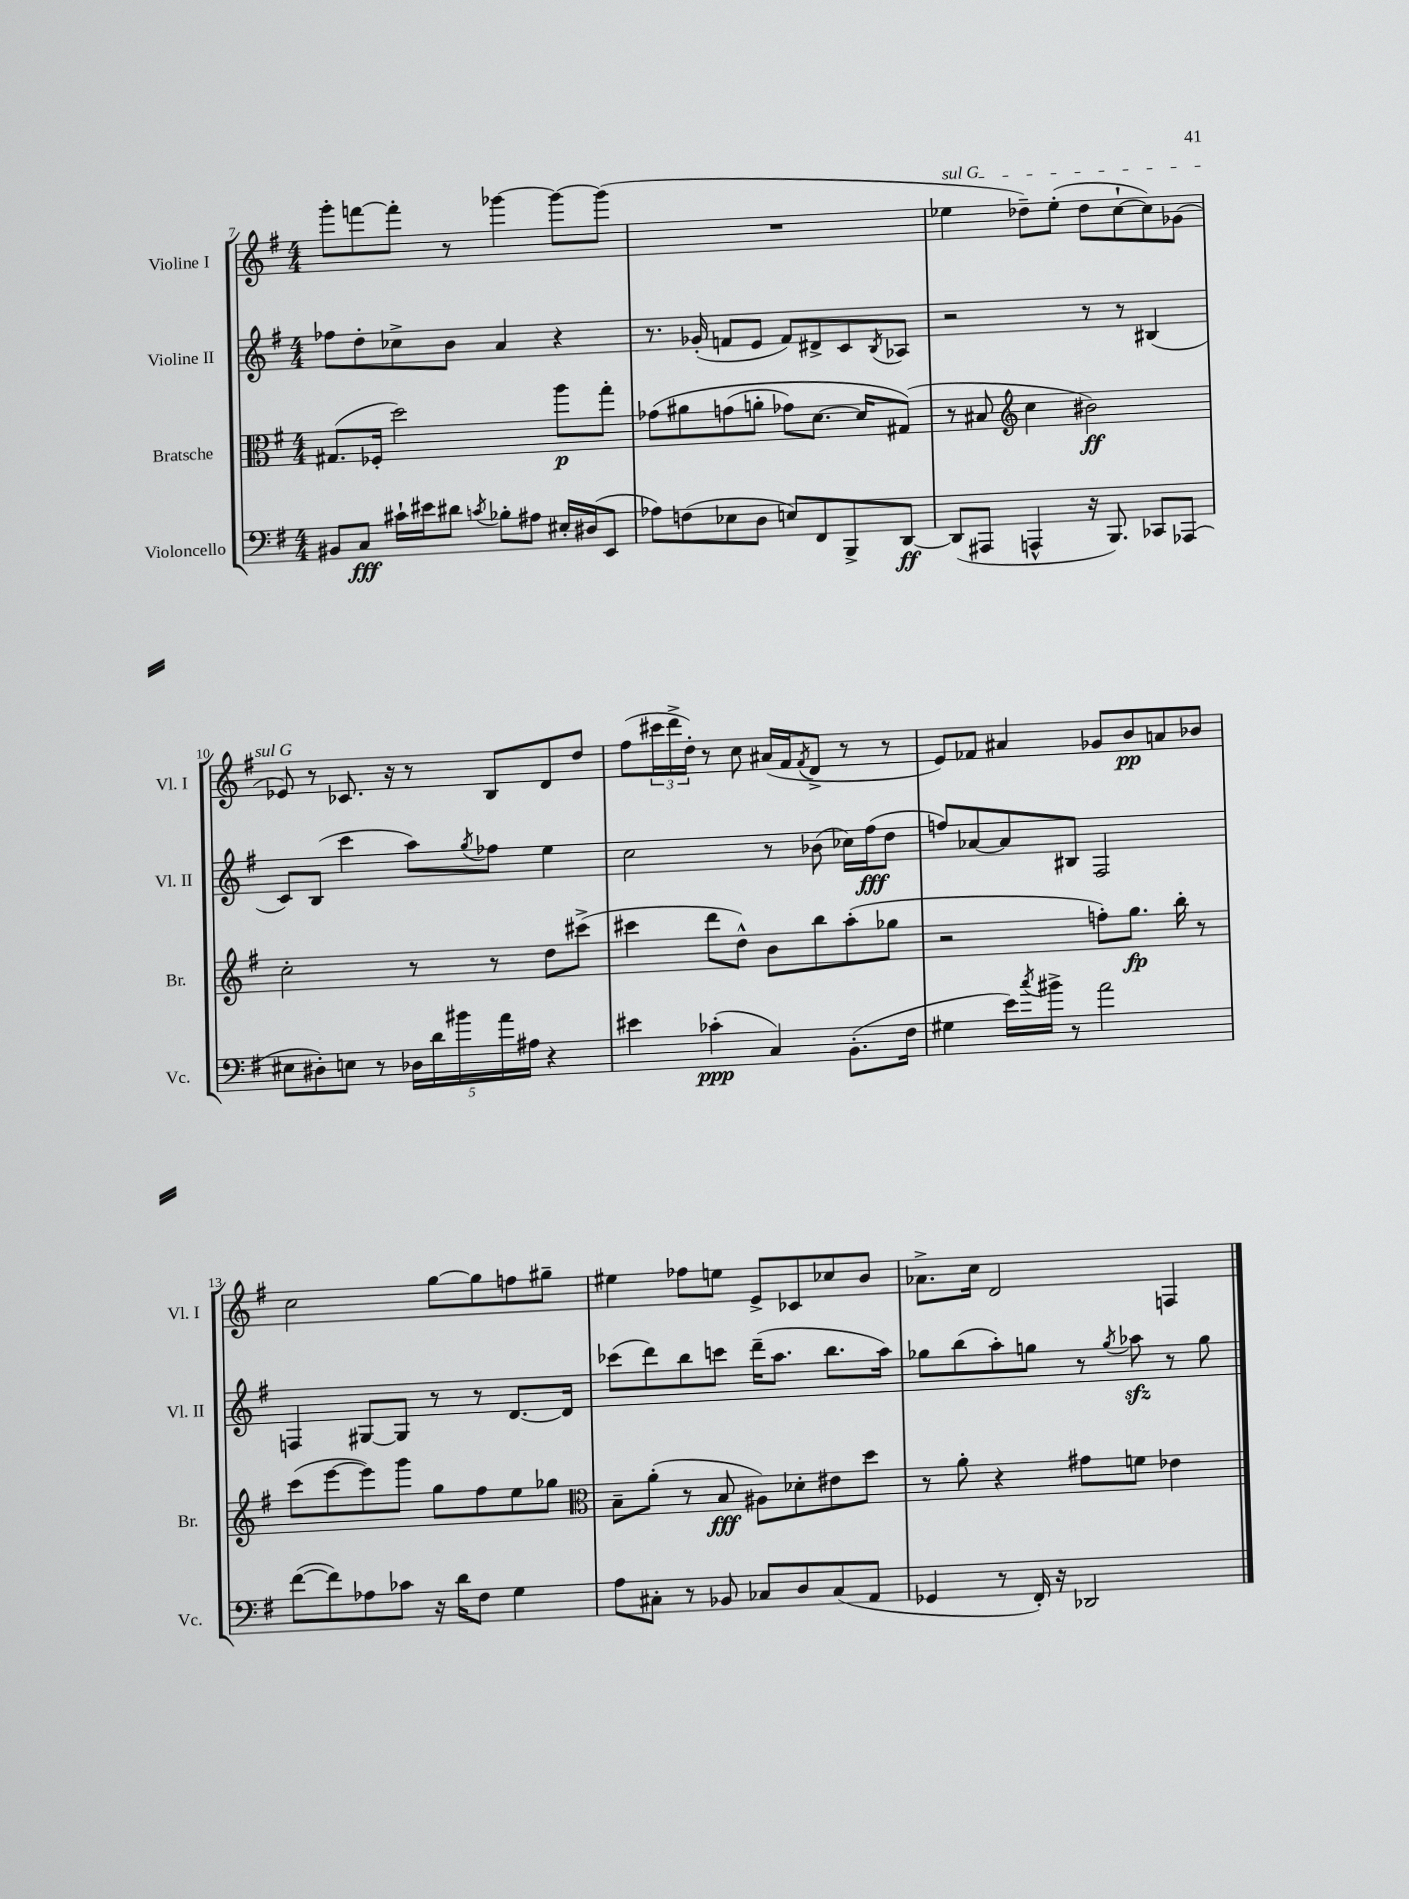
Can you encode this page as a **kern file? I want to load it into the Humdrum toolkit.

**kern	**dynam	**kern	**dynam	**kern	**dynam	**kern	**dynam
*part4	*part4	*part3	*part3	*part2	*part2	*part1	*part1
*staff4	*staff4	*staff3	*staff3	*staff2	*staff2	*staff1	*staff1
*I"Violoncello	*	*I"Bratsche	*	*I"Violine II	*	*I"Violine I	*
*I'Vc.	*	*I'Br.	*	*I'Vl. II	*	*I'Vl. I	*
*clefF4	*	*clefC3	*	*clefG2	*	*clefG2	*
*k[f#]	*	*k[f#]	*	*k[f#]	*	*k[f#]	*
*M4/4	*	*M4/4	*	*M4/4	*	*M4/4	*
=7	=7	=7	=7	=7	=7	=7	=7
8BB#X/L	.	(8.G#X/L	.	8ff-X\L	.	8ggg'\L	.
8C/J	fff	.	.	8dd'\	.	[8fffn\	.
.	.	16F-X'/Jk	.	.	.	.	.
16c#X`\LL	.	2dd\)	.	8cc-X^\	.	8fff'\J]	.
16e#X\J	.	.	.	.	.	.	.
8d#X\J	.	.	.	8b\J	.	8r	.
8qcn/	.	.	.	.	.	.	.
8B-X'\L	.	.	.	4a/	.	[4ggg-X\	.
8A#X\J	.	.	.	.	.	.	.
16E#X'/LL	.	8aa\L	p	4r	.	8ggg-\L_	.
(16D#X/J	.	.	.	.	.	.	.
8EE/J	.	8gg'\J	.	.	.	(8ggg-\J]	.
=8	=8	=8	=8	=8	=8	=8	=8
8A-X\L)	.	(8g-X\L	.	8.r	.	1r	.
(8Fn\	.	8a#X\	.	.	.	.	.
.	.	.	.	(16g-X'/	.	.	.
8E-X\	.	(8gn\	.	8fn/L	.	.	.
8D\J	.	8an'\J	.	8e/J	.	.	.
8En/L)	.	8g-X\L)	.	8f/L)	.	.	.
8FF#/	.	[8.d\J	.	8d#X^/	.	.	.
8BBB^/	.	.	.	8c/	.	.	.
.	.	16d/KL]	.	.	.	.	.
.	.	.	.	8qB/	.	.	.
[8DD/J	ff	(8G#X/J)	.	8A-X/J	.	.	.
=9	=9	=9	=9	=9	=9	=9	=9
!	!	!	!	!	!	!LO:TX:a:i:t=sul G	!
(8DD/L]	.	8r	.	2r	.	4ee-X\	.
8AAA#X/J	.	8B#X/	.	.	.	.	.
*	*	*clefG2	*	*	*	*	*
4AAAn^^/	.	4cc\	.	.	.	8dd-X~\L)	.
.	.	.	.	.	.	(8ee-'\J	.
16r	.	2b#X\)	ff	8r	.	8dd-\L	.
8.BBB/)	.	.	.	.	.	.	.
.	.	.	.	8r	.	[8cc`\	.
8CC-X/L	.	.	.	(4B#X/	.	8cc\])	.
(8AAA-X/J	.	.	.	.	.	(8g-X\J	.
!!LO:LB:g=z
=10	=10	=10	=10	=10	=10	=10	=10
8E#X\L	.	2cc'\	.	8c/L)	.	8e-X/)	.
8D#X'\)	.	.	.	(8B/J	.	8r	.
8En\J	.	.	.	4ccc\	.	8.c-X/	.
8r	.	.	.	.	.	.	.
.	.	.	.	.	.	16r	.
20D-X\LL	.	8r	.	8aa\L)	.	8r	.
20d\	.	.	.	.	.	.	.
20b#X\	.	.	.	.	.	.	.
.	.	.	.	8qgg/	.	.	.
.	.	8r	.	8ff-X\J	.	8B/L	.
20a\	.	.	.	.	.	.	.
20A#X\JJ	.	.	.	.	.	.	.
4r	.	8dd\L	.	4ee\	.	8d/	.
.	.	(8ccc#X^\J	.	.	.	8dd/J	.
=11	=11	=11	=11	=11	=11	=11	=11
4e#X\	.	4ccc#X\	.	2cc\	.	(8ff#\L	.
.	.	.	.	.	.	24ccc#X\L	.
.	.	.	.	.	.	24ddd^\	.
.	.	.	.	.	.	24dd'\JJ)	.
(4c-X'\	ppp	8ddd\L	.	.	.	8r	.
.	.	8dd^^\J)	.	.	.	8cc\	.
4C/)	.	8b\L	.	8r	.	(16a#X/LL	.
.	.	.	.	.	.	16f#/J	.
.	.	.	.	.	.	8qf#/	.
.	.	8bb\	.	(8b-X\	.	8d^/J	.
(8.BB'\L	.	(8aa'\	.	16cc-X\LL)	.	8r	.
.	.	.	.	(16ff#\J	fff	.	.
.	.	8gg-X\J	.	8dd\J	.	8r	.
16F#\Jk	.	.	.	.	.	.	.
=12	=12	=12	=12	=12	=12	=12	=12
4G#X\	.	2r	.	8ffn/L)	.	8e/L)	.
.	.	.	.	[8a-X/	.	8f-X/J	.
16e\LL)	.	.	.	8a-/]	.	4a#X/	.
8qcc/	.	.	.	.	.	.	.
16b#X^\JJ	.	.	.	.	.	.	.
8r	.	.	.	8B#X/J	.	.	.
2a\	.	8ffn'\L)	.	2F#/	.	8g-X/L	.
.	.	8.gg\J	fp	.	.	8b/	pp
.	.	.	.	.	.	8an/	.
.	.	16bb'\	.	.	.	.	.
.	.	8r	.	.	.	8b-X/J	.
!!LO:LB:g=z
=13	=13	=13	=13	=13	=13	=13	=13
([8f#\L	.	(8ccc\L	.	4Fn/	.	2cc\	.
8f#\])	.	[8eee\	.	.	.	.	.
8A-X\	.	8eee\])	.	[8G#X/L	.	.	.
8c-X\J	.	8ggg\J	.	8G#/J]	.	.	.
16r	.	8gg\L	.	8r	.	[8gg\L	.
16d\KL	.	.	.	.	.	.	.
8F#\J	.	8ff#\	.	8r	.	8gg\]	.
4G\	.	8ee\	.	[8.d/L	.	8ffn\	.
.	.	8gg-X\J	.	.	.	8gg#X~\J	.
.	.	.	.	16d/Jk]	.	.	.
=14	=14	=14	=14	=14	=14	=14	=14
*	*	*clefC3	*	*	*	*	*
8A\L	.	8B~\L	.	(8ccc-X\L	.	4ee#X\	.
8C#X'\J	.	(8a'\J	.	8ddd\)	.	.	.
8r	.	8r	.	8bb\	.	8ff-X\L	.
8BB-X/	.	8B/	fff	8cccn\J	.	8een\J	.
8C-X/L	.	8A#X\L)	.	(16ddd~\KL	.	8e^/L	.
.	.	.	.	8.aa\J	.	.	.
8D/	.	8d-X'\	.	.	.	8c-X/	.
(8C-/	.	8e#X\	.	8.bb\L	.	8cc-X/	.
8AA/J	.	8dd\J	.	.	.	8b/J	.
.	.	.	.	16aa\Jk)	.	.	.
=15	=15	=15	=15	=15	=15	=15	=15
4GG-X/	.	8r	.	8gg-X\L	.	8.a-X^\L	.
.	.	8a'\	.	(8bb\	.	.	.
.	.	.	.	.	.	16cc\Jk	.
8r	.	4r	.	8aa'\)	.	2d/	.
16FF#'/)	.	.	.	8ggn\J	.	.	.
16r	.	.	.	.	.	.	.
2DD-X/	.	8g#X\L	.	8r	.	.	.
.	.	.	.	8qgg/	.	.	.
.	.	8fn\J	.	8aa-Xzz\	.	.	.
.	.	4e-X\	.	8r	.	4Fn/	.
.	.	.	.	8gg\	.	.	.
==	==	==	==	==	==	==	==
*-	*-	*-	*-	*-	*-	*-	*-
